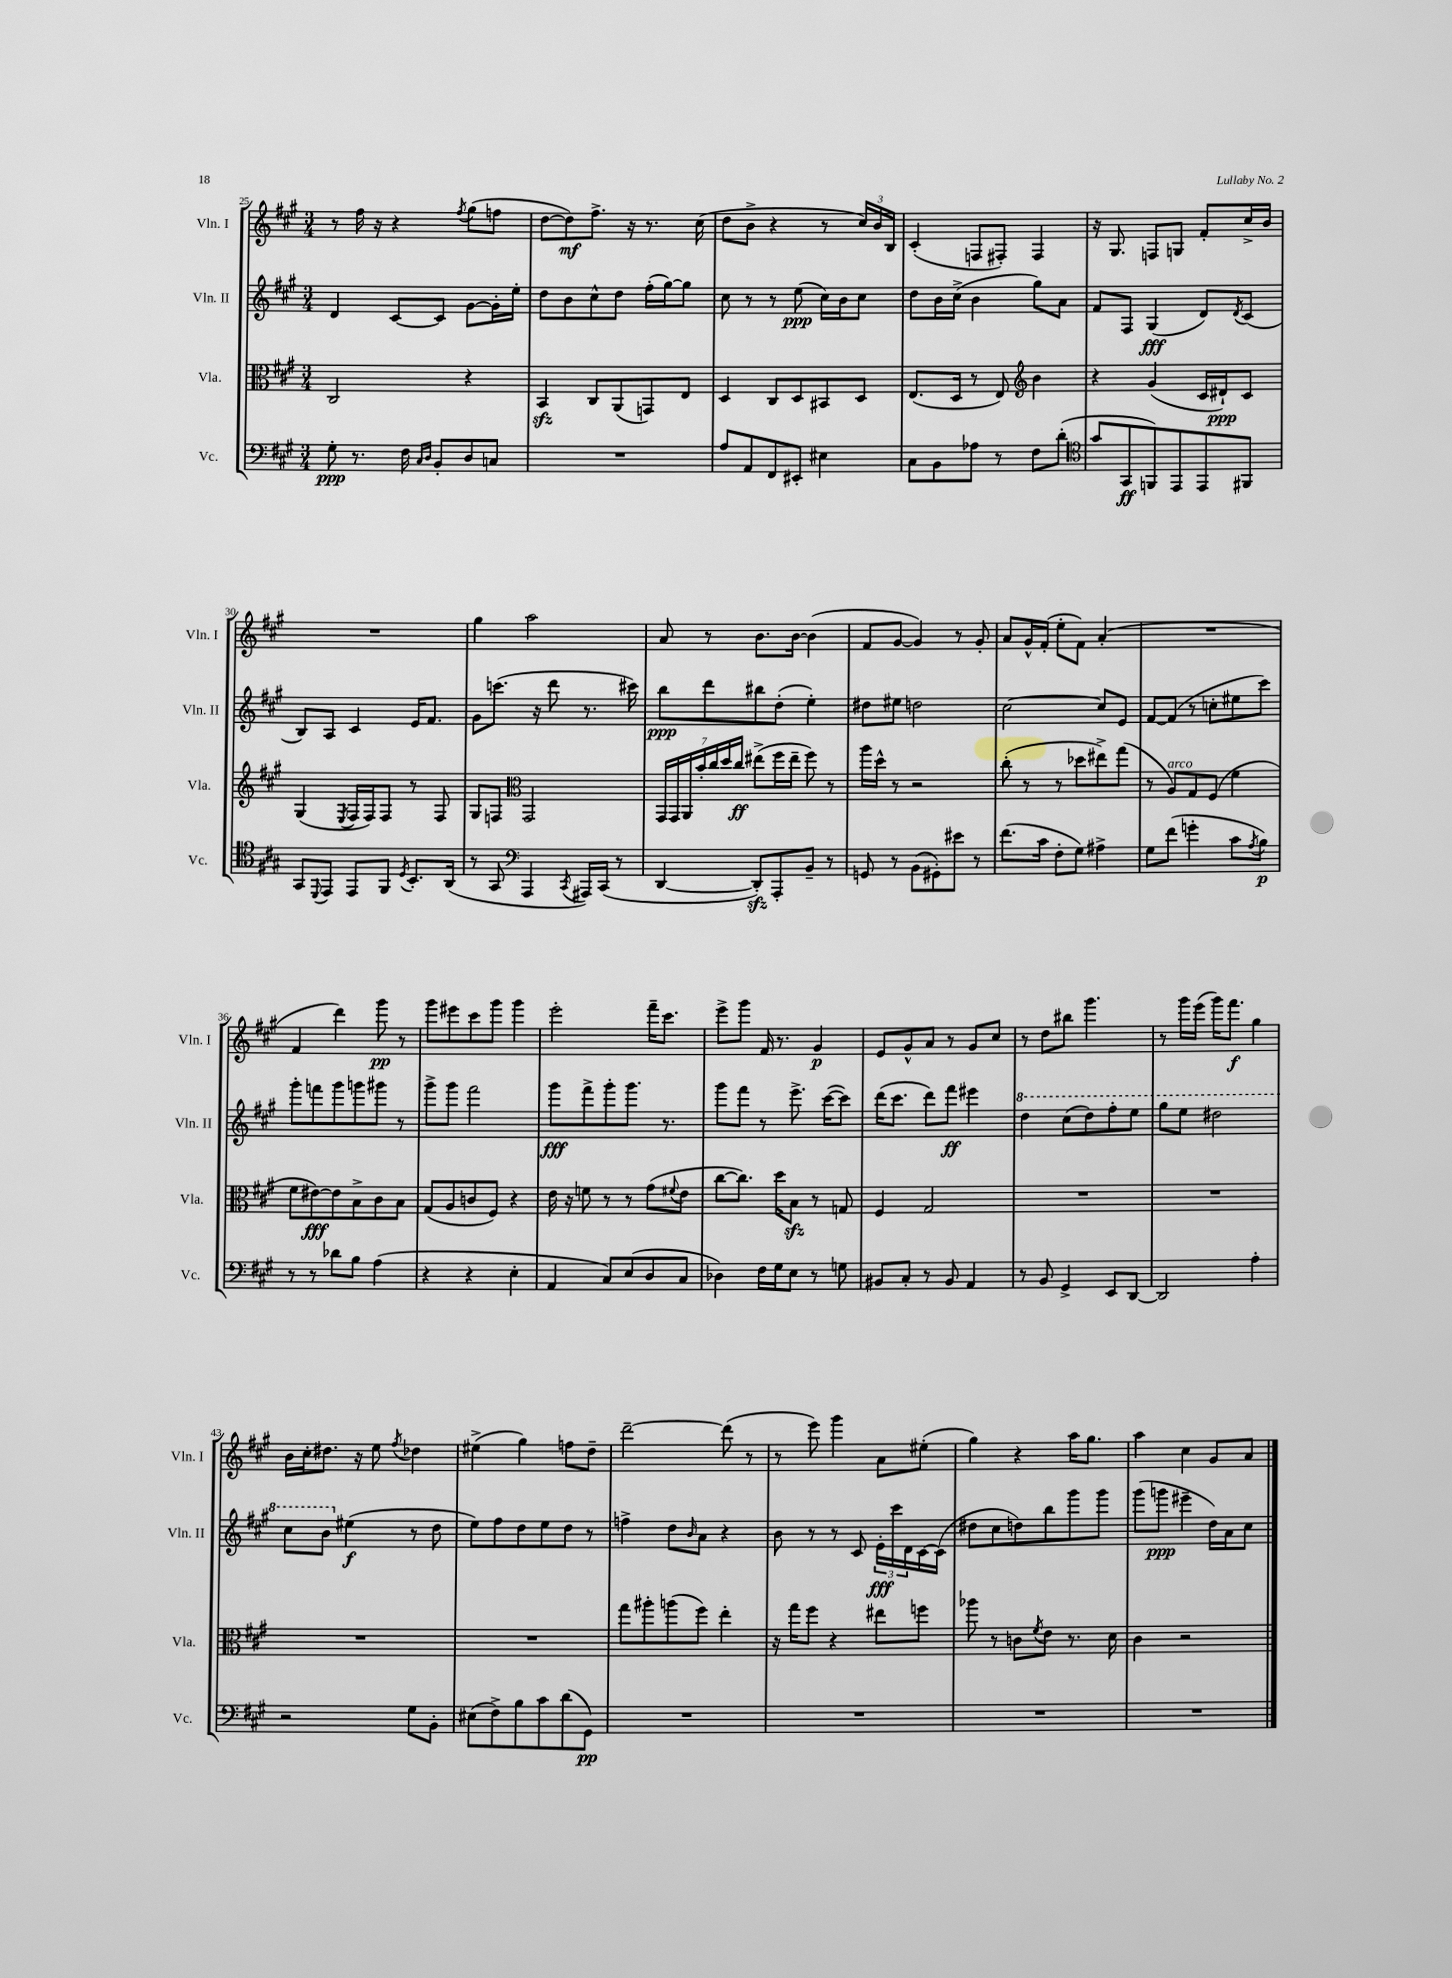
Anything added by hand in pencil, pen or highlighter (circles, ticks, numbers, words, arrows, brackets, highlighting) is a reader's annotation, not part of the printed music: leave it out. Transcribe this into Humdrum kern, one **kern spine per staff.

**kern	**kern	**kern	**kern
*staff4	*staff3	*staff2	*staff1
*clefF4	*clefC3	*clefG2	*clefG2
*k[f#c#g#]	*k[f#c#g#]	*k[f#c#g#]	*k[f#c#g#]
*M3/4	*M3/4	*M3/4	*M3/4
8G#'	2C#	4d	8r
8.r	.	.	16ff#
.	.	.	16r
.	.	[8c#	4r
16F#	.	.	.
16qqC#	.	.	.
16qqD	.	.	.
8BB'	.	8c#]	.
.	.	.	8qff#
8D	4r	[8g#	(8gg#
8C	.	16g#']	8ff
.	.	16ee'	.
=	=	=	=
2.r	4BB	8dd	[8dd
.	.	8b	8dd])
.	8C#	8cc#^^	8.ff#^
.	(8AA	8dd	.
.	.	.	16r
.	8GG)	(16ff#'	8.r
.	.	[16gg#)	.
.	8E	8gg#]	.
.	.	.	(16cc#
=	=	=	=
8A	4D	8cc#	8dd
8AA	.	8r	8b^
8FF#	8C#	8r	4r
8EE#'	8D	(8ee	.
4E#	8BB#	16cc#)	8r
.	.	16b	.
.	8D	8cc#	24cc#)
.	.	.	24b
.	.	.	24B
=	=	=	=
8C#	(8.E	8dd	(4c#'
8BB	.	16b	.
.	16D	(16cc#^	.
8A-	8r	4b	8F
8r	8E)	.	8F#')
*	*clefG2	*	*
8F#	4b	8gg#)	4F#
(8d'	.	8a	.
=	=	=	=
*clefC4	*	*	*
8g#	4r	8f#	16r
.	.	.	8.G#
8GG#	.	8F#	.
8FF)	(4g#	(4G#	8F
8EE	.	.	8G
8EE	16c#	8d)	8f#'
.	16d#`)	.	.
.	.	8qd	.
8FF#	8c#	(8c#	16cc#^
.	.	.	16b
=	=	=	=
8GG#	(4G#	8B)	2.r
8qqDD	.	.	.
8EE	.	8A	.
.	8qE	.	.
8EE	16F#	4c#	.
.	16F#)	.	.
8FF#	8F#	.	.
8qD	.	.	.
8.BB'	8r	16e	.
.	.	8.f#	.
.	8F#	.	.
(16AA	.	.	.
=	=	=	=
8r	8G#	8g#	4gg#
8GG#	8F	(8.ccc	.
*clefF4	*clefC3	*	*
4AAA	2GG#	.	2aa
.	.	16r	.
.	.	8ddd	.
8qCC#	.	.	.
16AAA#)	.	8.r	.
(16CC#	.	.	.
8r	.	.	.
.	.	16ccc#)	.
=	=	=	=
[4DD	28GG#	8bb	8a
.	28GG#	.	.
.	28AA	.	.
.	28b'	.	.
.	.	8ddd	8r
.	28cc#	.	.
.	28dd	.	.
.	28cc#	.	.
8DD'])	(8ee#^	8bb#	8.b
8AAA'	16ff#	(8dd'	.
.	16ee#~	.	[16b
8BB~	8ff#)	4ee')	(4b]
8r	8r	.	.
=	=	=	=
8GG	16aa	8dd#	8f#
.	16dd^^	.	.
8r	8r	8ee#	[8g#
(8BB	2r	2dd	4g#])
8GG#')	.	.	.
8e#	.	.	8r
8r	.	.	8g#'
=	=	=	=
(8.f#	(8cc#'	[2cc#	8a
.	8r	.	16g#^^
16c#	.	.	(16f#'
8F#'	8r	.	8ee'
8G#)	8dd-	.	8f#)
4A#^	8ee#^)	8cc#]	(4a'
.	(8gg#	8e	.
=	=	=	=
8G#	8r	[8f#	2.r
(8f#	8A)	(8f#]	.
4g'	8G#	8r	.
.	(8F#	8cc'	.
8c#	4f#	8ee#	.
8qA	.	.	.
8B)	.	8ccc#)	.
=	=	=	=
8r	8f#	8ggg#'	4f#
8r	[8e#)	8fff	.
8d-	8e#]	8ggg#	4ddd)
8B	8B^	8ggg	.
(4A	8c#	8ggg#	8ggg#
.	8B	8r	8r
=	=	=	=
4r	(8G#	8ggg#^	8ggg#
.	8A	8ggg#	8eee#
4r	8c	2fff#	8ccc#
.	8F#)	.	8ggg#
4E'	4r	.	4ggg#
=	=	=	=
4AA	16e	8ggg#	2eee'
.	16r	.	.
.	8f	8fff#^	.
8C#)	8r	8ggg#'	.
(8E	8r	8.ggg#	.
8D	(8g#	.	16fff#~
.	.	8.r	8.ccc#
.	8qqf#	.	.
8C#	8e	.	.
=	=	=	=
4D-)	[8cc#	8ggg#	8eee^
.	8.cc#])	8fff#	8ggg#
16F#	.	8r	16f#
16G#	16dd	.	8.r
8E	8B	8.eee^	.
8r	8r	.	4g#
.	.	([16ccc#	.
8G	8G	8ccc#])	.
=	=	=	=
8BB#	4F#	(16ddd	8e
.	.	8.ccc#	.
8C#'	.	.	8g#^^
8r	2G#	8ddd)	8a
8BB#	.	8fff#	8r
4AA	.	4eee#	8g#
.	.	.	8cc#
=	=	=	=
8r	2.r	4ddd	8r
8BB	.	.	8dd
4GG#^	.	(8ccc#	8bb#
.	.	8ddd)	4.ggg#
8EE	.	8fff#'	.
[8DD	.	8eee	.
=	=	=	=
2DD]	2.r	8ggg#	8r
.	.	8eee	16ggg#
.	.	.	(16eee
.	.	2ddd#	16ggg#)
.	.	.	8.fff#
4A'	.	.	4gg#
=	=	=	=
2r	2.r	8ccc#	16b
.	.	.	16cc#'
.	.	8bb	8.dd#
.	.	(4ee#	.
.	.	.	16r
.	.	.	8ee
.	.	.	8qff#
8G#	.	8r	4dd-
8BB'	.	8dd	.
=	=	=	=
(8E#	2.r	8ee)	(4ee#^
8F#^)	.	8ff#	.
8B	.	8dd	4gg#)
8c#	.	8ee	.
(8d	.	8dd	8ff
8GG#)	.	8r	8dd~
=	=	=	=
2.r	8gg#	4ff^	[2ddd~
.	8aa#'	.	.
.	(8aa	8dd	.
.	.	16qqb	.
.	8ff#)	8a	.
.	4ee'	4r	(8ddd]
.	.	.	8r
=	=	=	=
2.r	16r	8b	8r
.	16gg#	.	.
.	8ff#	8r	8eee)
.	4r	8r	4ggg#
.	.	8c#	.
.	8ee#	24e'	8a
.	.	24ccc#	.
.	.	24d	.
.	8ff	[16c#	(8ee#'
.	.	(16c#]	.
=	=	=	=
2.r	8aa-	8dd#	4gg#)
.	8r	8cc#	.
.	8c	8dd)	4r
.	8qf#	.	.
.	8e	8bb	.
.	8.r	8ggg#	16aa
.	.	.	8.gg#
.	.	8ggg#	.
.	16d	.	.
=	=	=	=
2.r	4c#	(8ggg#	4aa
.	.	8ggg	.
.	2r	4eee#~	4cc#
.	.	16dd)	8g#
.	.	16a	.
.	.	8cc#	8a
==	==	==	==
*-	*-	*-	*-
